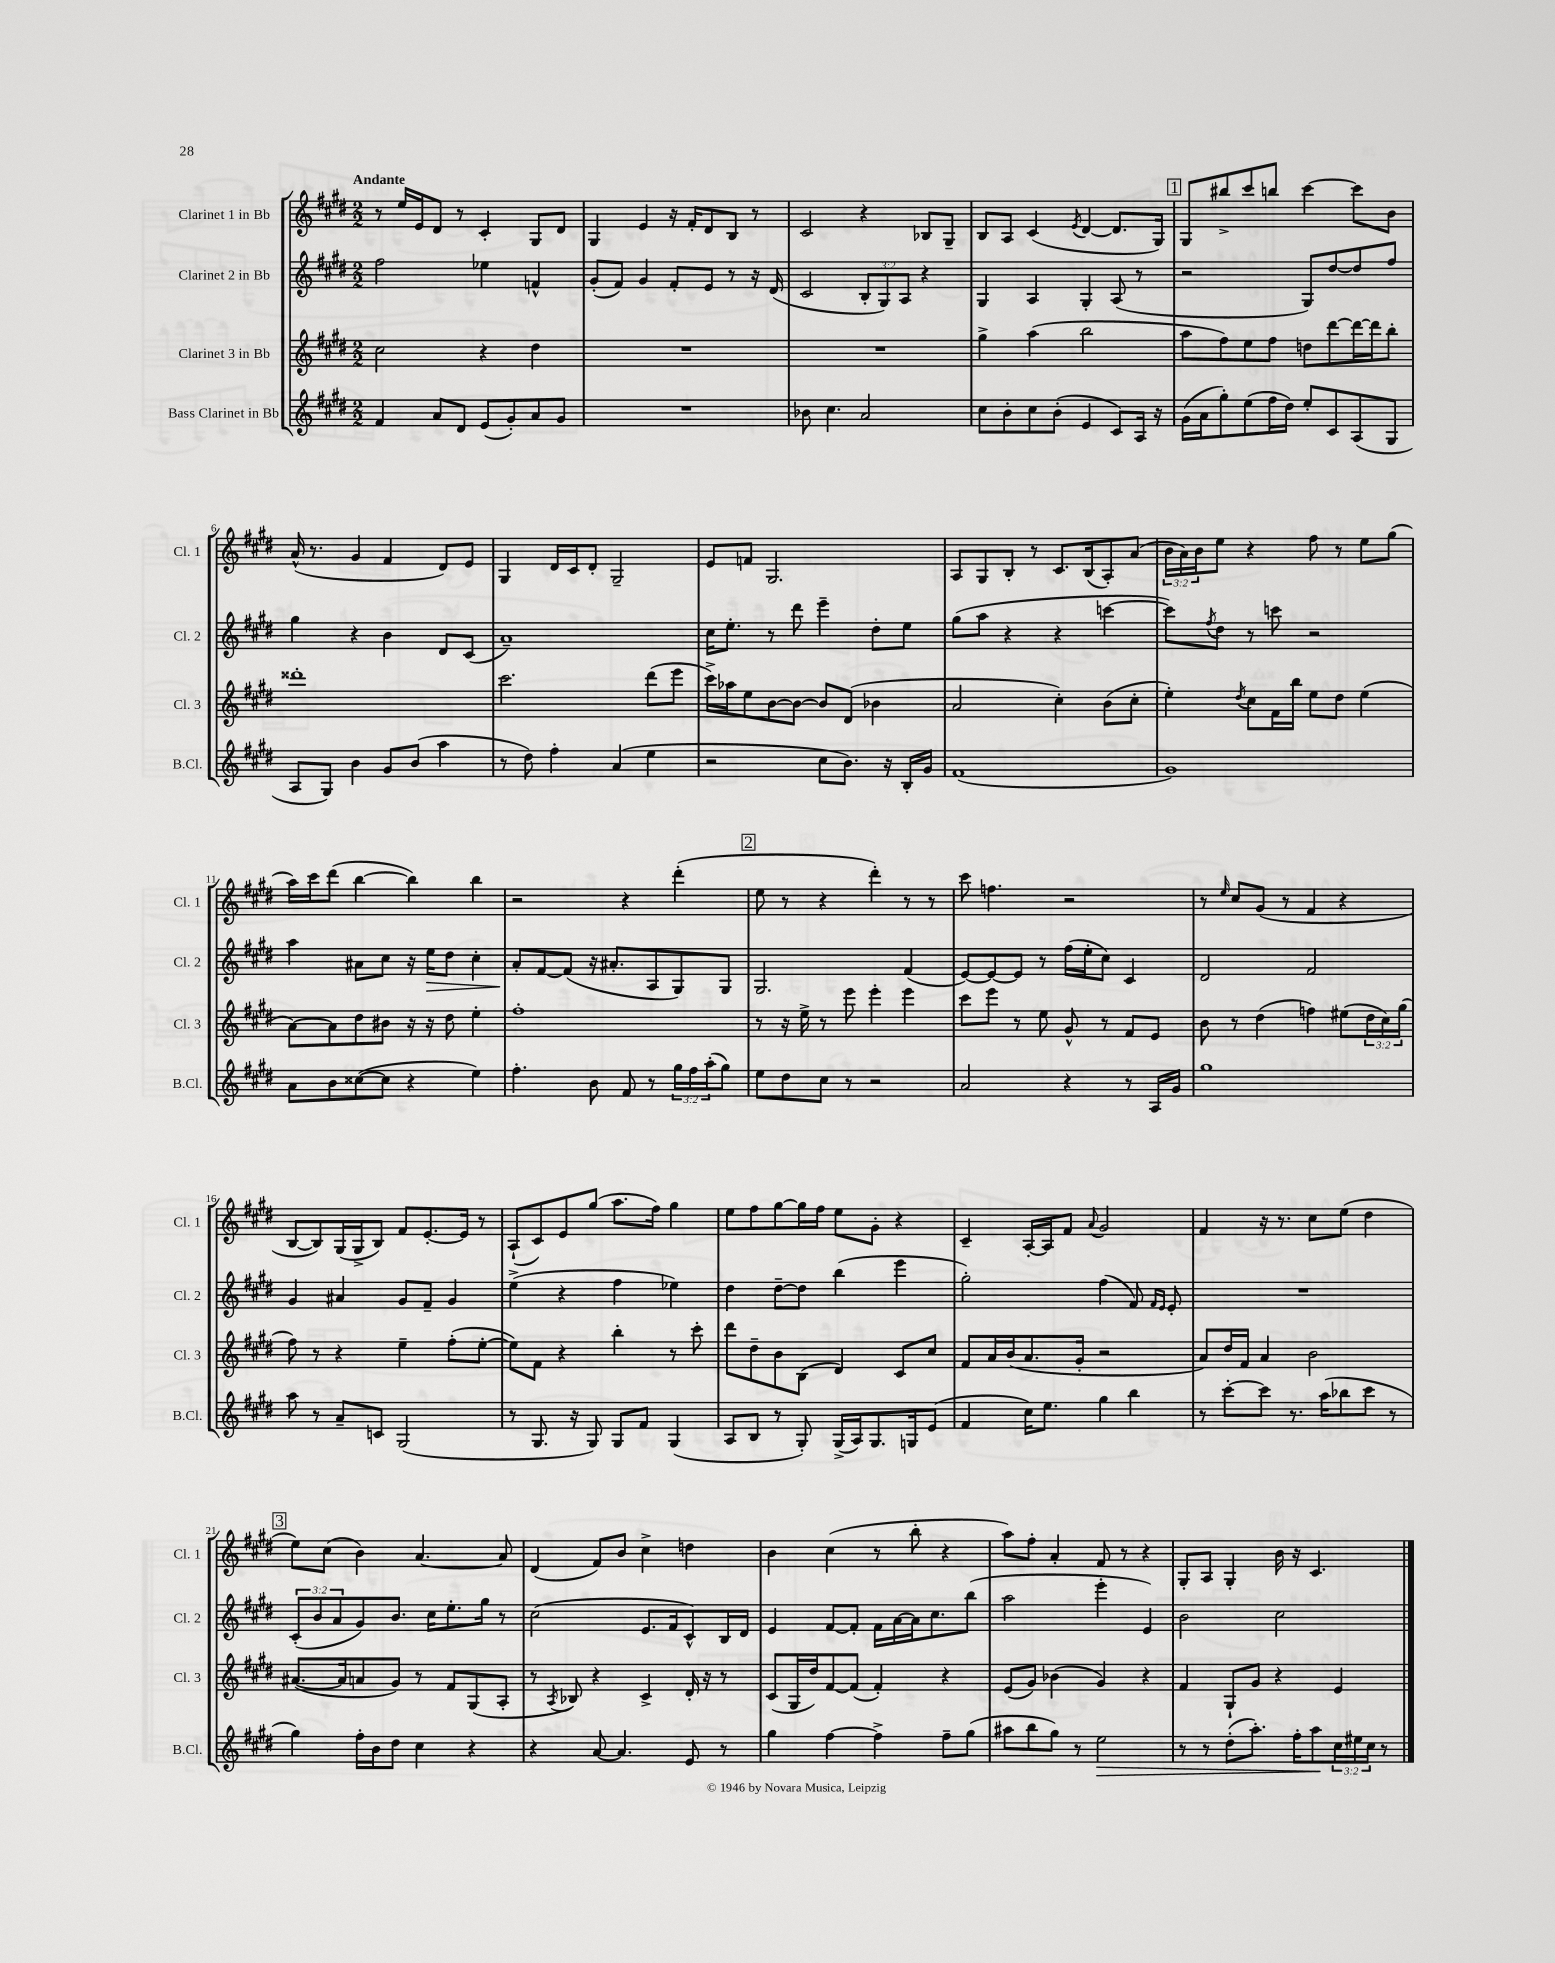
<<
\new StaffGroup <<
\new Staff = "s0" \with { instrumentName = "Clarinet 1 in Bb" shortInstrumentName = "Cl. 1" } {
    \clef treble \key e \major \numericTimeSignature \time 2/2 \override Staff.TupletNumber.text = #tuplet-number::calc-fraction-text \tempo "Andante"
    r8 e''16 e'16 dis'8 r8 cis'4-. gis8 dis'8 |
    gis4 e'4 r16 fis'16-. dis'8 b8 r8 |
    cis'2 r4 bes8 gis8-- |
    b8 a8 cis'4( \acciaccatura { e'8 } dis'4~ dis'8. gis16) |
    \mark \markup { \box "1" } gis8 bis''8-> cis'''8 b''8 cis'''4~ cis'''8 b'8 |
    a'16-^( r8. gis'4 fis'4 dis'8) e'8 |
    gis4 dis'16 cis'16 dis'8-. gis2-- |
    e'8 f'8 gis2. |
    a8 gis8 b8-. r8 cis'8. b16( a8-.) a'8( |
    \tuplet 3/2 { b'16 a'16) b'16 } e''8 r4 fis''8 r8 e''8 gis''8( |
    a''16) cis'''16 dis'''8( b''4~ b''4) b''4 |
    r2 r4 dis'''4-.( |
    \mark \markup { \box "2" } e''8 r8 r4 dis'''4-.) r8 r8 |
    cis'''8 f''4. r2 |
    r8 \grace { e''16 } cis''8 gis'8( r8 fis'4 r4 |
    b8~ b8) gis16( gis16-> b8) fis'8 e'8.~-. e'16 r8 |
    a8-!( cis'8) e'8 gis''8( a''8. fis''16) gis''4 |
    e''8 fis''8 gis''8~ gis''16 fis''16 e''8 gis'8-. r4 |
    cis'4-- a16~-. a16 fis'8 \appoggiatura { a'8 } gis'2 |
    fis'4 r16 r8. cis''8 e''8( dis''4 |
    \mark \markup { \box "3" } e''8) cis''8( b'4) a'4.~ a'8 |
    dis'4( fis'8) b'8 cis''4-> d''4 |
    b'4 cis''4( r8 b''8-. r4 |
    a''8) fis''8-. a'4-. fis'8 r8 r4 |
    gis8-. a8 gis4-. b'16 r16 cis'4. \bar "|." |
}
\new Staff = "s1" \with { instrumentName = "Clarinet 2 in Bb" shortInstrumentName = "Cl. 2" } {
    \clef treble \key e \major \numericTimeSignature \time 2/2 \override Staff.TupletNumber.text = #tuplet-number::calc-fraction-text
    fis''2 ees''4 f'4-^ |
    gis'8-.( fis'8) gis'4 fis'8-. e'8 r8 r16 dis'16( |
    cis'2 \tuplet 3/2 { b8-. gis8) a8 } r4 |
    gis4 a4 gis4-. a8( r8 |
    \mark \markup { \box "1" } r2 gis8) dis''8~ dis''8 fis''8 |
    gis''4 r4 b'4 dis'8 cis'8( |
    a'1--) |
    cis''16 e''8.-. r8 dis'''8 e'''4-- dis''8-. e''8 |
    gis''8( a''8 r4 r4 c'''4~ |
    c'''8) \acciaccatura { fis''8 } dis''8 r8 c'''8 r2 |
    a''4 ais'8 cis''8 r16 e''16\> dis''8 cis''4-. |
    a'8-.\! fis'8~ fis'8( r16 ais'8.-. a8 gis8) gis8 |
    \mark \markup { \box "2" } gis2. fis'4( |
    e'8~) e'8~ e'8 r8 fis''16( e''16-. cis''8) cis'4 |
    dis'2 fis'2 |
    gis'4 ais'4 gis'8 fis'8-- gis'4 |
    e''4->( r4 fis''4 ees''4) |
    dis''4 dis''8~-- dis''8 b''4( e'''4 |
    gis''2-.) fis''4( fis'8) \grace { fis'16 e'16 } e'8-. |
    R1 |
    \mark \markup { \box "3" } \tuplet 3/2 { cis'8-.( b'8 a'8 } gis'8) b'8. cis''16 e''8.-. gis''16 r8 |
    cis''2( e'8. fis'16 cis'8-^) b16 dis'16 |
    e'4 fis'8~ fis'8-. fis'16 a'16~ a'16 cis''8. b''8( |
    a''2 e'''4-. e'4) |
    b'2 cis''2 \bar "|." |
}
\new Staff = "s2" \with { instrumentName = "Clarinet 3 in Bb" shortInstrumentName = "Cl. 3" } {
    \clef treble \key e \major \numericTimeSignature \time 2/2 \override Staff.TupletNumber.text = #tuplet-number::calc-fraction-text
    cis''2 r4 dis''4 |
    R1 |
    R1 |
    gis''4-> a''4( b''2 |
    \mark \markup { \box "1" } a''8 fis''8) e''8 fis''8 d''8 dis'''8~ dis'''16~ dis'''16 b''8-. |
    disis'''1-. |
    cis'''2. dis'''8( e'''8 |
    cis'''16->) aes''16 e''8 b'8~ b'8~ b'8 dis'8( bes'4 |
    a'2 cis''4-.) b'8( cis''8-. |
    e''4-.) \acciaccatura { dis''8 } cis''8 fis'16 b''16 e''8 dis''8 e''4( |
    a'8~) a'8 dis''8 bis'8 r16 r16 dis''8 e''4-. |
    fis''1-. |
    \mark \markup { \box "2" } r8 r16 e''16-> r8 e'''8 e'''4-. e'''4 |
    cis'''8 e'''8 r8 e''8 gis'8-^ r8 fis'8 e'8 |
    b'8 r8 dis''4( f''4) eis''8( \tuplet 3/2 { dis''16 cis''16) gis''16( } |
    fis''8) r8 r4 e''4-- fis''8-.( e''8~-. |
    e''8) fis'8 r4 b''4-. r8 cis'''8-. |
    dis'''8 dis''8-- b'8 b8( dis'4) cis'8 cis''8 |
    fis'8 a'16 b'16( a'8. gis'16-. r2 |
    a'8) dis''16 fis'16 a'4 b'2 |
    \mark \markup { \box "3" } ais'8.~( ais'16 a'8 gis'8) r8 fis'8 gis8( a8-. |
    r8 \acciaccatura { a8 } bes8) r4 cis'4-> dis'16-. r16 r8 |
    cis'8( gis16 dis''16) fis'8~ fis'8( fis'4-.) r4 |
    e'8( gis'8) bes'4( gis'4) r4 |
    fis'4 gis8-! gis'8 r4 e'4 \bar "|." |
}
\new Staff = "s3" \with { instrumentName = "Bass Clarinet in Bb" shortInstrumentName = "B.Cl." } {
    \clef treble \key e \major \numericTimeSignature \time 2/2 \override Staff.TupletNumber.text = #tuplet-number::calc-fraction-text
    fis'4 a'8 dis'8 e'8( gis'8-.) a'8 gis'8 |
    R1 |
    bes'8 cis''4. a'2 |
    cis''8 b'8-. cis''8 b'8-.( e'4 cis'8) a16 r16 |
    \mark \markup { \box "1" } gis'16( a'16 gis''8-.) e''8( fis''16 dis''16) e''8-. cis'8 a8( gis8 |
    a8 gis8) b'4 gis'8 b'8( a''4 |
    r8 dis''8) fis''4-. a'4( e''4 |
    r2 cis''8 b'8.) r16 b16-. gis'16 |
    fis'1( |
    gis'1) |
    a'8 b'8 cisis''8~( cisis''8 r4 e''4) |
    fis''4.-. b'8 fis'8 r8 \tuplet 3/2 { gis''16 fis''16 a''16-.( } gis''8) |
    \mark \markup { \box "2" } e''8 dis''8 cis''8 r8 r2 |
    a'2 r4 r8 a16 gis'16 |
    gis''1 |
    a''8 r8 a'8-- c'8 gis2( |
    r8 gis8. r16 gis8) gis8 fis'8 gis4( |
    a8 b8 r8 gis8-.) gis16->( a16) gis8. g16 e'8( |
    fis'4 cis''16) e''8. gis''4 b''4 |
    r8 cis'''8~-. cis'''8 r8. a''16( bes''8 cis'''8 r8 |
    \mark \markup { \box "3" } gis''4) fis''16-. b'16 dis''8 cis''4 r4 |
    r4 a'8~ a'4. e'8 r8 |
    gis''4 fis''4~ fis''4-> fis''8-- gis''8( |
    ais''8 b''8 gis''8) r8 e''2\> |
    r8 r8 dis''8-.( a''8.-.) fis''16-. a''8\! \tuplet 3/2 { cis''16 eis''16 cis''16 } r8 \bar "|." |
}
>>
>>
